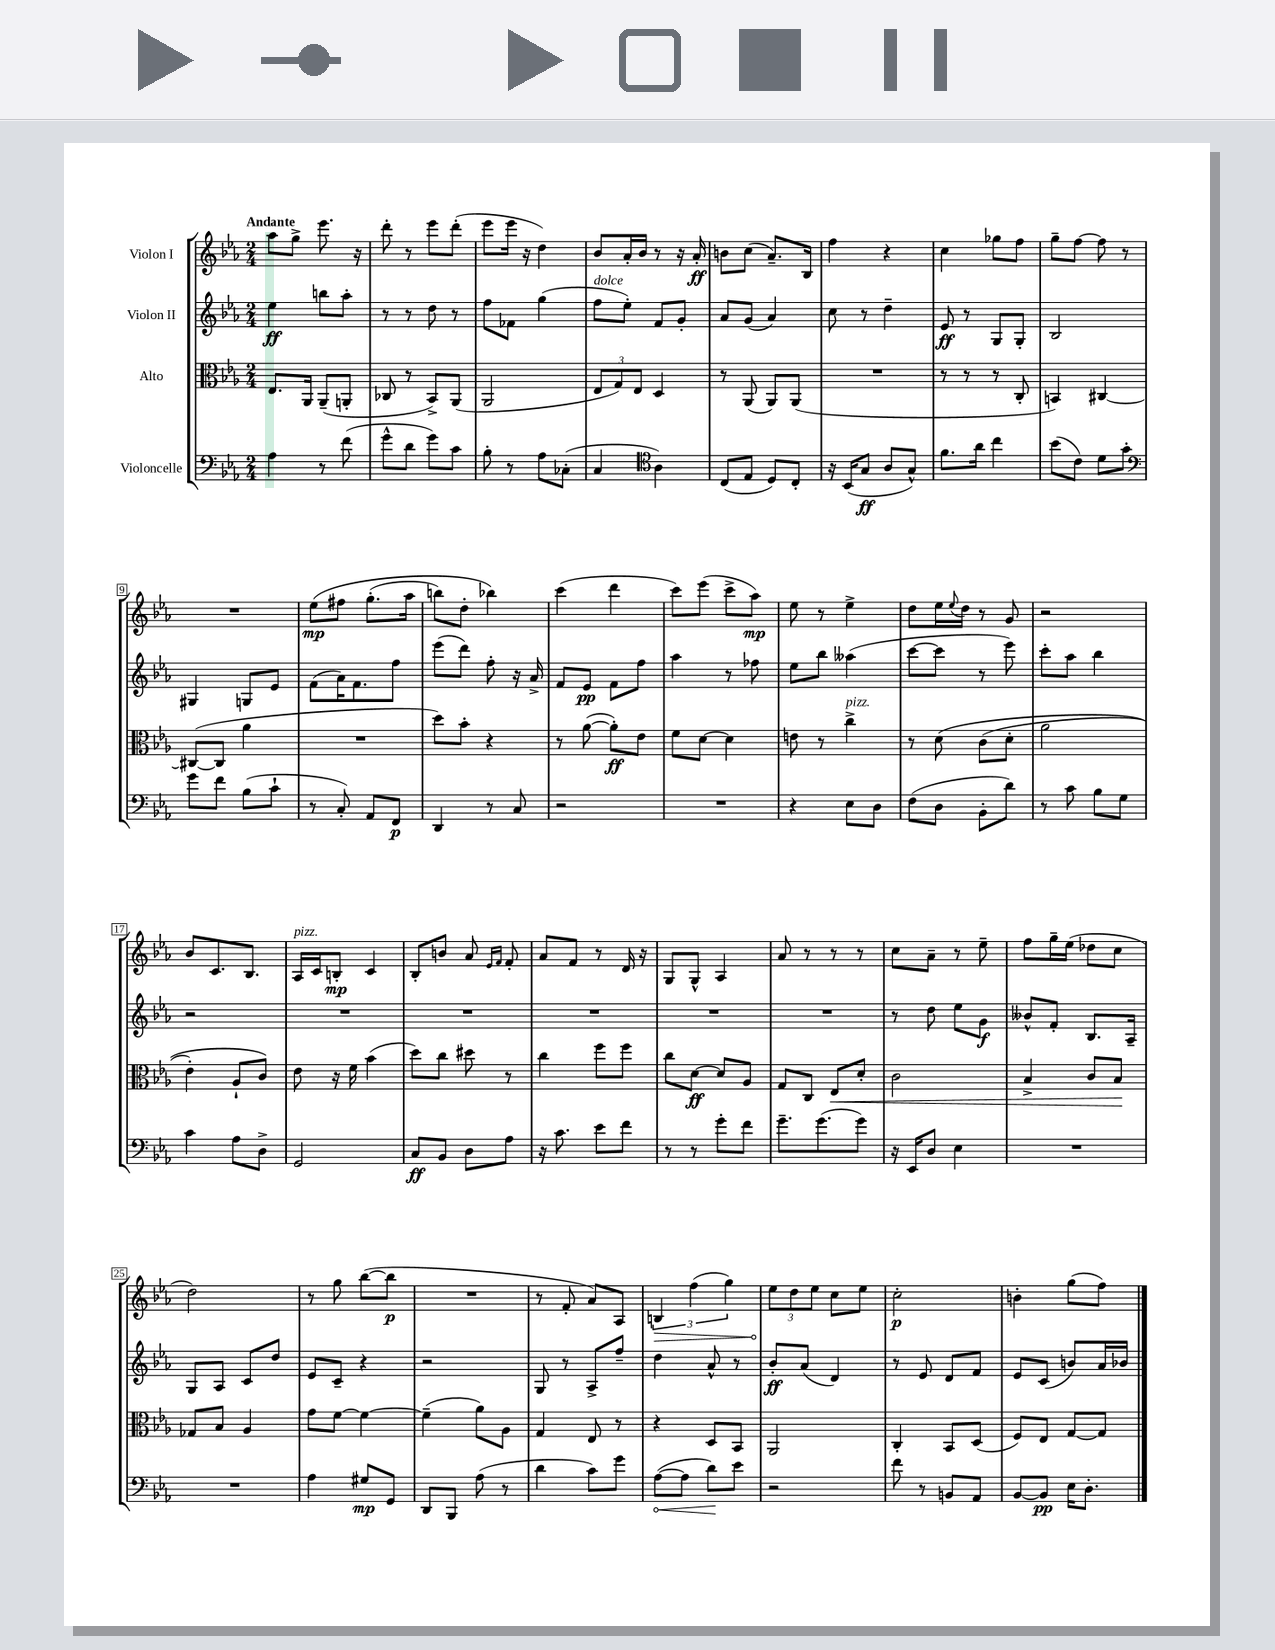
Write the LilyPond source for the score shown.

<<
\new StaffGroup <<
\new Staff = "s0" \with { instrumentName = "Violon I" } {
    \clef treble \key ees \major \numericTimeSignature \time 2/4 \tempo "Andante"
    aes''8 g''8-> ees'''8. r16 |
    d'''8-. r8 ees'''8 d'''8-.( |
    ees'''8 ees'''16 r16 d''4) |
    bes'8 aes'16-. bes'16 r8 r16 aes'16-.\ff |
    b'8 c''8( aes'8.--) bes16 |
    f''4 r4 |
    c''4 ges''8 f''8 |
    g''8-- f''8~ f''8 r8 |
    R2 |
    ees''8\mp\( fis''8 g''8.-.( aes''16 |
    b''8) d''8-. bes''4\) |
    c'''4( d'''4 |
    c'''8) ees'''8( c'''8-> aes''8\mp) |
    ees''8 r8 ees''4-> |
    d''8 ees''16 \appoggiatura { ees''8 } d''16 r8 g'8 |
    r2 |
    bes'8 c'8. bes8. |
    aes16^\markup { \italic "pizz." } c'16 b8-.\mp c'4 |
    bes8-. b'8 aes'8 \grace { ees'16 f'16 } f'8-. |
    aes'8 f'8 r8 d'16 r16 |
    g8 g8-^ aes4 |
    aes'8 r8 r8 r8 |
    c''8 aes'8-- r8 ees''8-- |
    f''8 g''16-- ees''16( des''8 c''8 |
    d''2) |
    r8 g''8 bes''8~( bes''8\p |
    R2 |
    r8 f'8-. aes'8) aes8 |
    \tuplet 3/2 { \once \override Hairpin.circled-tip = ##t b4\> f''4( g''4) } |
    \tuplet 3/2 { ees''8\! d''8 ees''8 } c''8 ees''8 |
    c''2-.\p |
    b'4-. g''8( f''8) \bar "|." |
}
\new Staff = "s1" \with { instrumentName = "Violon II" } {
    \clef treble \key ees \major \numericTimeSignature \time 2/4
    ees''4\ff b''8 aes''8-. |
    r8 r8 d''8 r8 |
    f''8 fes'8 g''4( |
    f''8^\markup { \italic "dolce" } ees''8-.) f'8 g'8-. |
    aes'8 g'8( aes'4) |
    c''8 r8 d''4-- |
    ees'8\ff r8 g8 g8-. |
    bes2 |
    gis4 g8 ees'8 |
    f'8( aes'16) f'8. f''8 |
    ees'''8( d'''8) f''8-. r16 aes'16-> |
    f'8 ees'8\pp f'8 f''8 |
    aes''4 r8 fes''8 |
    ees''8 bes''8 aeses''4( |
    c'''8~ c'''8 r8 ees'''8) |
    c'''8-. aes''8 bes''4 |
    r2 |
    R2 |
    R2 |
    R2 |
    R2 |
    R2 |
    r8 d''8 ees''8 g'8\f |
    beses'8-^ f'8-. bes8. aes16-- |
    g8 aes8 c'8 d''8 |
    ees'8 c'8-- r4 |
    r2 |
    g8 r8 aes8-> f''8-- |
    d''4 aes'8-^ r8 |
    bes'8-.\ff aes'8( d'4) |
    r8 ees'8 d'8 f'8 |
    ees'8 c'8( b'8) aes'16 bes'16 \bar "|." |
}
\new Staff = "s2" \with { instrumentName = "Alto" } {
    \clef alto \key ees \major \numericTimeSignature \time 2/4
    ees8. aes,16 aes,8--( a,8-. |
    ces8 r8 bes,8->) aes,8( |
    aes,2 |
    \tuplet 3/2 { ees8 g8) ees8 } d4 |
    r8 aes,8( aes,8) aes,8( |
    R2 |
    r8 r8 r8 c8-. |
    b,4) cis4~ |
    cis8~( cis8 aes'4 |
    R2 |
    d''8) bes'8-. r4 |
    r8 aes'8~( aes'8-.\ff) ees'8 |
    f'8 d'8~ d'4 |
    e'8 r8 c''4->^\markup { \italic "pizz." } |
    r8 d'8\( c'8( d'8-. |
    aes'2 |
    ees'4-.) aes8-! c'8\) |
    ees'8 r16 f'16 bes'4( |
    d''8) c''8 dis''8 r8 |
    c''4 f''8 f''8 |
    c''8 d'8~\ff d'8 aes8 |
    g8 c8 ees8\< d'8-. |
    c'2 |
    bes4-> c'8 bes8\! |
    ges8 bes8 aes4 |
    g'8 f'8~ f'4~ |
    f'4--( aes'8) aes8 |
    g4 ees8 r8 |
    r4 d8 bes,8 |
    aes,2 |
    c4-. bes,8 d8( |
    f8) ees8 g8~ g8 \bar "|." |
}
\new Staff = "s3" \with { instrumentName = "Violoncelle" } {
    \clef bass \key ees \major \numericTimeSignature \time 2/4
    aes4 r8 f'8( |
    g'8-^ d'8 g'8) c'8 |
    bes8-. r8 aes8 ces8-.( |
    c4 \clef tenor aes4) |
    c8( ees8 d8) c8-. |
    r16 bes,16( g8\ff aes8 g8-^) |
    f'8. aes'16 c''4 |
    bes'8( c'8) d'8 g'8-. |
    \clef bass g'8 f'8 bes8( c'8-! |
    r8 c8-.) aes,8 f,8\p |
    d,4 r8 c8 |
    r2 |
    R2 |
    r4 ees8 d8 |
    f8( d8 bes,8-. d'8) |
    r8 c'8 bes8 g8 |
    c'4 aes8 d8-> |
    g,2 |
    c8\ff bes,8 d8 aes8 |
    r16 c'8. ees'8 f'8 |
    r8 r8 g'8-. f'8 |
    g'8.-- g'8.( g'8) |
    r16 ees,16 d8 ees4 |
    R2 |
    R2 |
    aes4 gis8\mp g,8 |
    d,8 bes,,8 aes8( r8 |
    d'4 c'8) g'8 |
    \once \override Hairpin.circled-tip = ##t aes8~\<( aes8 d'8\!) ees'8 |
    r2 |
    f'8 r8 b,8 aes,8 |
    bes,8~ bes,8\pp ees16 d8.-. \bar "|." |
}
>>
>>
\layout { \context { \Score \override BarNumber.stencil = #(make-stencil-boxer 0.1 0.3 ly:text-interface::print) } }
